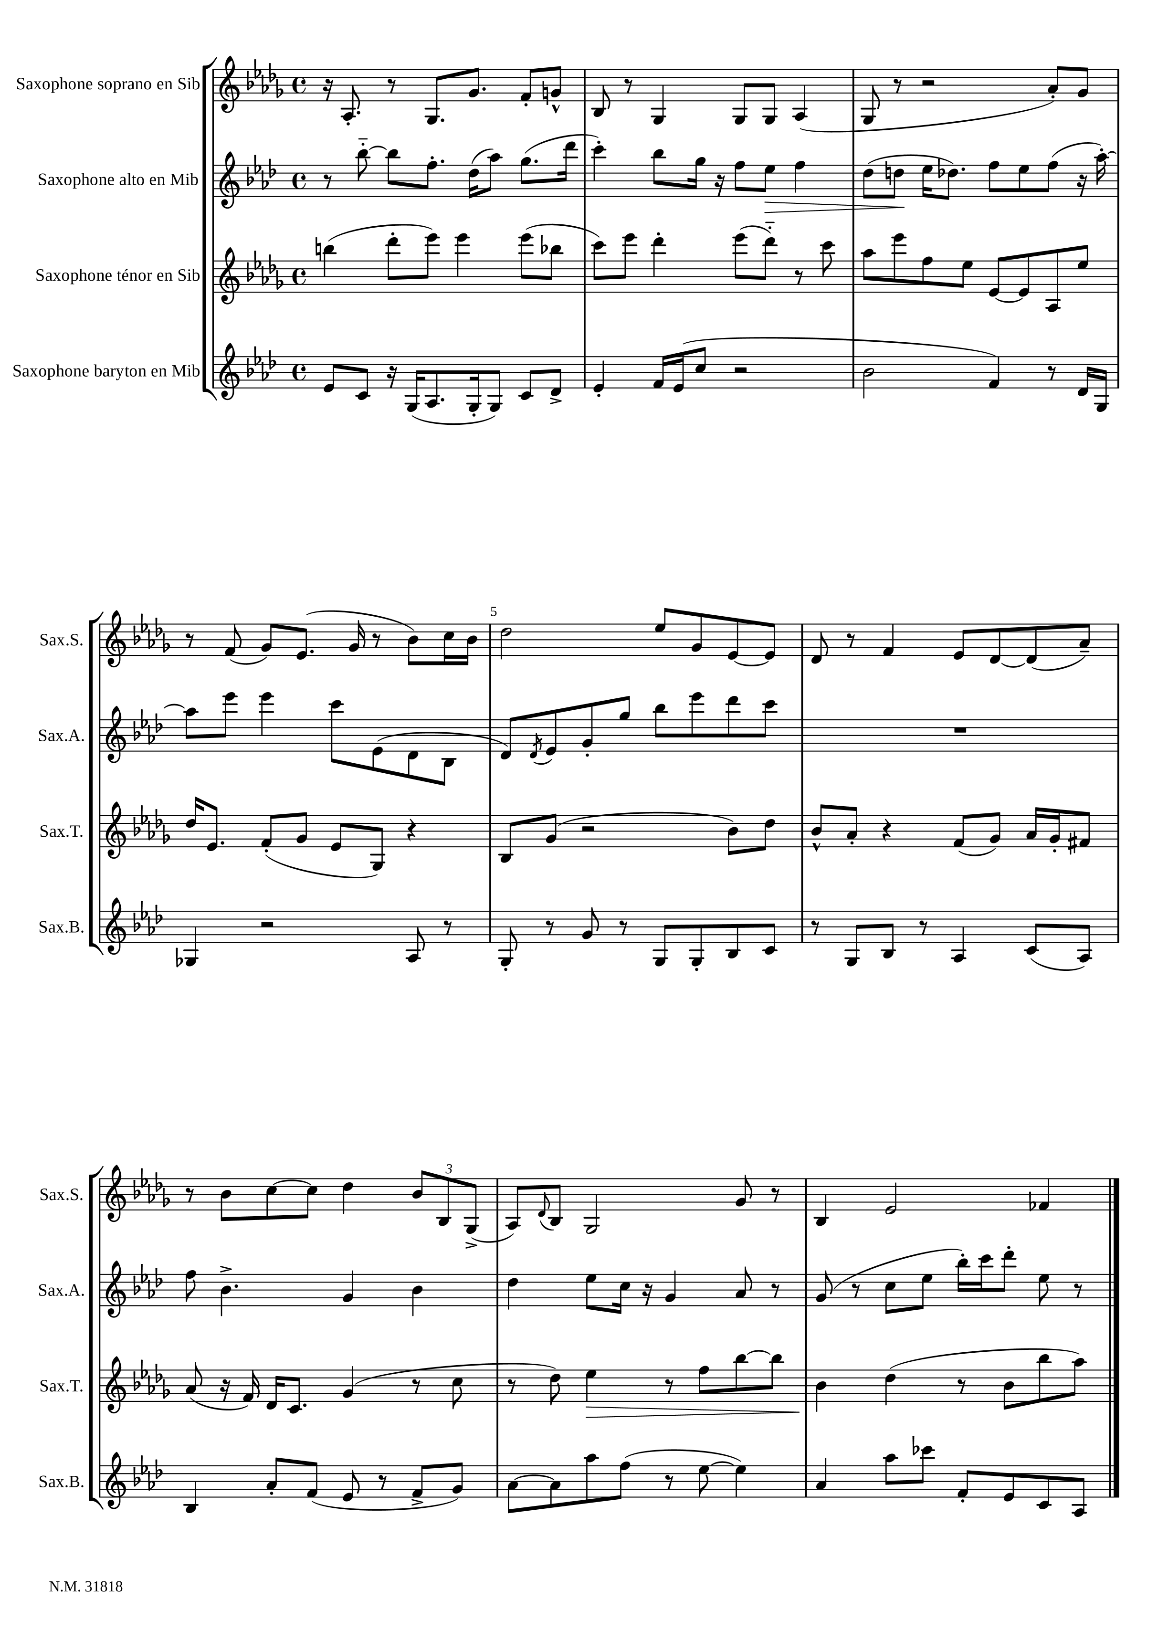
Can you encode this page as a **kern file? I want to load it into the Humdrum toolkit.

**kern	**kern	**kern	**kern
*staff4	*staff3	*staff2	*staff1
*clefG2	*clefG2	*clefG2	*clefG2
*k[b-e-a-d-]	*k[b-e-a-d-g-]	*k[b-e-a-d-]	*k[b-e-a-d-g-]
*M4/4	*M4/4	*M4/4	*M4/4
*met(c)	*met(c)	*met(c)	*met(c)
8e-	(4bb	8r	16r
.	.	.	8.A-'
8c	.	[8bb-'~	.
16r	8ddd-'	8bb-]	8r
(16G	.	.	.
8.A-	8eee-)	8.ff'	8.G-
.	4eee-	.	.
16G'	.	(16dd-	8.g-
8G)	.	8aa-)	.
8c	(8eee-	(8.gg	8f'
8d-^	8bb-	.	8g^^
.	.	16ddd-	.
=	=	=	=
4e-'	8ccc)	4ccc')	8B-
.	8eee-	.	8r
16f	4ddd-'	8bb-	4G-
(16e-	.	.	.
8cc	.	16gg	.
.	.	16r	.
2r	(8eee-	8ff	8G-
.	8ddd-'~)	8ee-	8G-
.	8r	4ff	(4A-
.	8ccc	.	.
=	=	=	=
2b-	8aa-	(8dd-	8G-
.	8eee-	8dd	8r
.	8ff	16ee-	2r
.	.	8.dd-)	.
.	8ee-	.	.
4f)	[8e-	8ff	.
.	8e-]	8ee-	.
8r	8A-	(8ff	8a-')
16d-	8ee-	16r	8g-
16G	.	[16aa-')	.
=	=	=	=
4G-	16dd-	8aa-]	8r
.	8.e-	.	.
.	.	8eee-	(8f
2r	(8f'	4eee-	8g-)
.	8g-	.	(8.e-
.	8e-	8ccc	.
.	.	.	16g-
.	8G-)	(8e-	8r
8A-	4r	8d-	8b-)
8r	.	8B-	16cc
.	.	.	16b-
=	=	=	=
8G'	8B-	8d-)	2dd-
.	.	8qd-	.
8r	(8g-	8e-	.
8g	2r	8g'	.
8r	.	8gg	.
8G	.	8bb-	8ee-
8G'	.	8eee-	8g-
8B-	8b-)	8ddd-	[8e-
8c	8dd-	8ccc	8e-]
=	=	=	=
8r	8b-^^	1r	8d-
8G	8a-'	.	8r
8B-	4r	.	4f
8r	.	.	.
4A-	(8f	.	8e-
.	8g-)	.	[8d-
(8c	16a-	.	(8d-]
.	16g-'	.	.
8A-)	8f#	.	8a-~)
=	=	=	=
4B-	(8a-	8ff	8r
.	16r	4.b-^	8b-
.	16f)	.	.
8a-'	16d-	.	[8cc
.	8.c	.	.
(8f	.	.	8cc]
8e-	(4g-	4g	4dd-
8r	.	.	.
8f^	8r	4b-	12b-
.	.	.	12B-
8g)	8cc	.	.
.	.	.	(12G-^
=	=	=	=
[8a-	8r	4dd-	8A-)
.	.	.	8qqd-
8a-]	8dd-)	.	8B-
8aa-	4ee-	8ee-	2G-
(8ff	.	16cc	.
.	.	16r	.
8r	8r	4g	.
[8ee-	8ff	.	.
4ee-])	[8bb-	8a-	8g-
.	8bb-]	8r	8r
=	=	=	=
4a-	4b-	(8g	4B-
.	.	8r	.
8aa-	(4dd-	8cc	2e-
8ccc-	.	8ee-	.
8f'	8r	16bb-')	.
.	.	16ccc	.
8e-	8b-	8ddd-'	.
8c	8bb-	8ee-	4f-
8A-	8aa-)	8r	.
==	==	==	==
*-	*-	*-	*-
